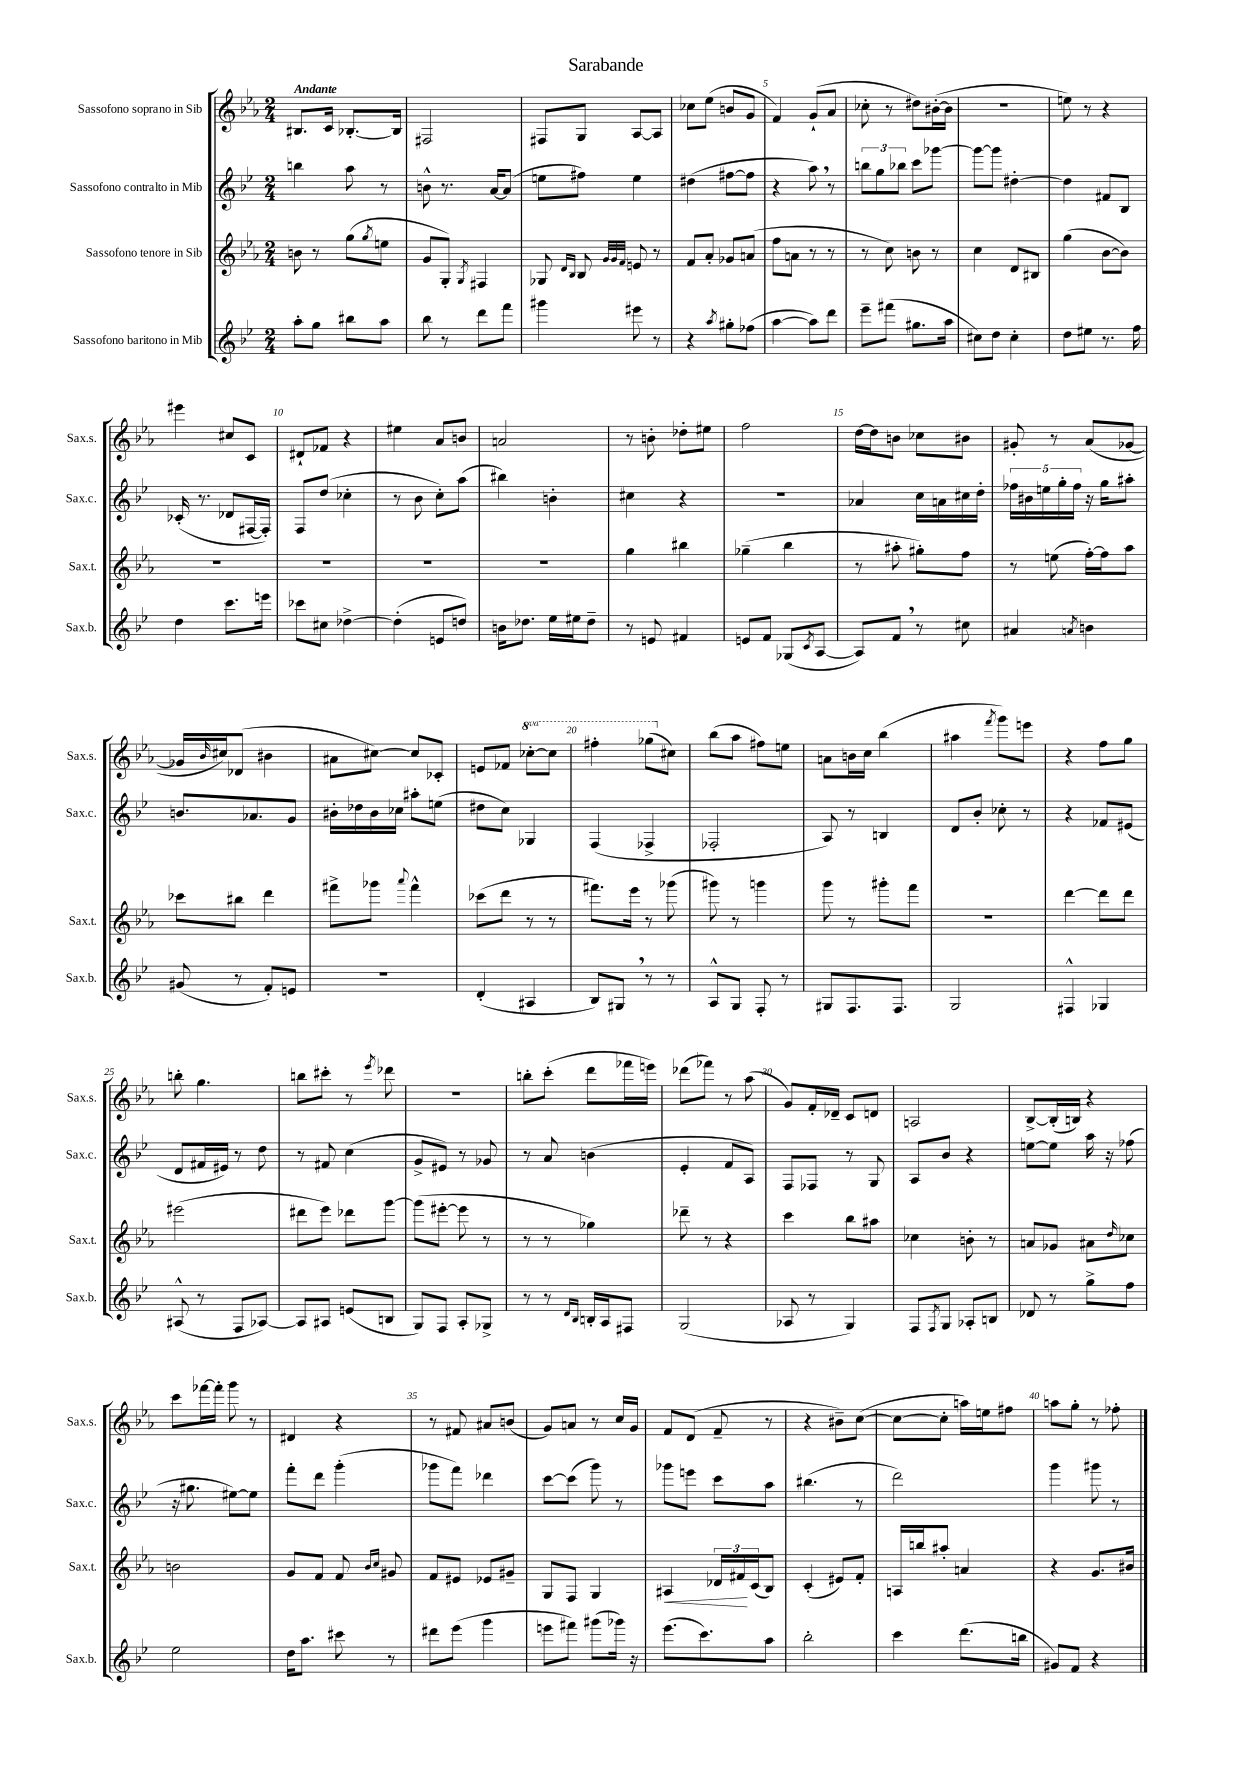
\header { title = "Sarabande" }
<<
\new StaffGroup <<
\new Staff = "s0" \with { instrumentName = "Sassofono soprano in Sib" shortInstrumentName = "Sax.s." } {
    \clef treble \key ees \major \numericTimeSignature \time 2/4 \set Staff.ottavationMarkups = #ottavation-simple-ordinals \tempo "Andante"
    bis8. c'16 bes8.~-. bes16 |
    fis2 |
    fis8 g8 aes8~ aes8 |
    ces''8 ees''8( b'8 g'8 |
    f'4) g'8-!( aes'8 |
    ces''8-. r8 dis''8) bis'16~-.( bis'16 |
    R2 |
    e''8) r8 r4 |
    eis'''4 cis''8 c'8 |
    dis'8-! fes'8 r4 |
    eis''4 aes'8 b'8 |
    a'2 |
    r8 b'8-. des''8-. eis''8 |
    f''2 |
    d''16~ d''16 b'8 ces''8 bis'8 |
    gis'8-. r8 aes'8( ges'8~ |
    ges'16 \grace { bes'16 } cis''16) des'8( bis'4 |
    ais'8 cis''8~) cis''8 ces'8-. |
    e'8 fes'8 \ottava #1 ces'''8~-. ces'''8 |
    fis'''4-. ges'''8( \ottava #0 cis''8) |
    bes''8( aes''8 fis''8) e''8 |
    a'8 b'16 c''16 bes''4( |
    ais''4 \acciaccatura { f'''8 } g'''8) e'''8 |
    r4 f''8 g''8 |
    b''8-. g''4. |
    b''8 cis'''8-. r8 \acciaccatura { ees'''8 } des'''8 |
    R2 |
    b''8-. c'''8-.( d'''8 fes'''16 e'''16) |
    des'''8( fes'''8) r8 aes''8( |
    g'8) f'16-. des'16-- c'8 d'8 |
    a2 |
    bes8~-> bes16-.( b16) r4 |
    c'''8 fes'''16~ fes'''16-. g'''8 r8 |
    dis'4 r4 |
    r8 fis'8 ais'8 b'8( |
    g'8) a'8 r8 c''16 g'16 |
    f'8 d'8( f'8-- r8 |
    r4 bis'8--) c''8~( |
    c''8~ c''8-. a''16) e''16 fis''8 |
    a''8 g''8-. r8 fes''8-. \bar "|." |
}
\new Staff = "s1" \with { instrumentName = "Sassofono contralto in Mib" shortInstrumentName = "Sax.c." } {
    \clef treble \key bes \major \numericTimeSignature \time 2/4
    b''4 a''8 r8 |
    b'8-^ r8. a'16~ a'8( |
    e''8 fis''8) e''4 |
    dis''4( fis''8~ fis''8 |
    r4 a''8) \breathe r8 |
    \tuplet 3/2 { b''8 g''8 bes''8 } c'''8 ges'''8~ |
    ges'''8~ ges'''8 dis''4~-. |
    dis''4 fis'8 bes8 |
    ces'16-.( r8. des'8 fis16~ fis16-.) |
    f8 d''8( ces''4-. |
    r8 bes'8 c''8-.) a''8( |
    bis''4) b'4-. |
    cis''4 r4 |
    r2 |
    aes'4 c''16 a'16 cis''16 d''16-. |
    \tuplet 5/4 { fes''16 bis'16 e''16 g''16-. fes''16 } r16 g''16 ais''8-. |
    b'8. aes'8. g'8 |
    bis'16-. des''16 bis'16 ces''16 ais''8-. e''8( |
    dis''8 c''8) ges4 |
    f4( fes4-> |
    fes2-. |
    a8) r8 b4 |
    d'8 bes'8-. ces''8-. r8 |
    r4 fes'8 eis'8( |
    d'8 fis'16 eis'16) r8 d''8 |
    r8 fis'8 c''4( |
    g'8-> eis'8) r8 ges'8 |
    r8 a'8 b'4( |
    ees'4-. f'8 a8) |
    f8 fes8 r8 g8 |
    a8 bes'8 r4 |
    e''8~ e''8 a''16 r16 fes''8( |
    r16 gis''8. eis''8~) eis''8 |
    f'''8-. d'''8 g'''4-.( |
    ges'''8 f'''8) des'''4 |
    c'''8~ c'''8( g'''8) r8 |
    ges'''8 e'''8 c'''8 a''8 |
    bis''4.( r8 |
    d'''2) |
    g'''4 gis'''8 r8 \bar "|." |
}
\new Staff = "s2" \with { instrumentName = "Sassofono tenore in Sib" shortInstrumentName = "Sax.t." } {
    \clef treble \key ees \major \numericTimeSignature \time 2/4
    b'8 r8 g''8( \acciaccatura { g''8 } e''8 |
    g'8 g8-.) \acciaccatura { g8 } fis4 |
    ges8 \grace { d'16 bes16 } bes8 \grace { g'32 g'32 f'32 } e'8 r8 |
    f'8 aes'8-. ges'8 a'8( |
    f''8 a'8 r8 r8 |
    r8 c''8) b'8 r8 |
    c''4 d'8 bis8 |
    g''4( bes'8~ bes'8) |
    R2 |
    R2 |
    R2 |
    R2 |
    g''4 bis''4 |
    ges''4--( bes''4 |
    r8 ais''8-. gis''8-.) f''8 |
    r8 e''8( f''16~-.) f''16 aes''8 |
    ces'''8 bis''8 d'''4 |
    fis'''8-> ges'''8 \appoggiatura { aes'''8 } fis'''4-^ |
    ces'''8( d'''8 r8 r8 |
    fis'''8.) ees'''16 r8 ges'''8( |
    gis'''8) r8 g'''4 |
    g'''8 r8 gis'''8-. f'''8 |
    r2 |
    d'''4~ d'''8 d'''8 |
    eis'''2( |
    dis'''8 ees'''8) des'''8 g'''8~ |
    g'''8( eis'''8~-. eis'''8 r8 |
    r8 r8 ges''4) |
    des'''8-- r8 r4 |
    c'''4 bes''8 ais''8 |
    ces''4 b'8-. r8 |
    a'8 ges'8 ais'8 \grace { d''16 } ces''8 |
    b'2 |
    g'8 f'8 f'8 \grace { bes'16 c''16 } gis'8 |
    f'8 eis'8 ees'8 gis'8-- |
    g8 f8 g4 |
    ais4\< \tuplet 3/2 { des'16 fis'16\! c'16( } bes8) |
    c'4-.( eis'8) f'8-. |
    a16 b''16 ais''8-. a'4 |
    r4 g'8. bis'16 \bar "|." |
}
\new Staff = "s3" \with { instrumentName = "Sassofono baritono in Mib" shortInstrumentName = "Sax.b." } {
    \clef treble \key bes \major \numericTimeSignature \time 2/4
    a''8-. g''8 bis''8 a''8 |
    bes''8 r8 d'''8 f'''8 |
    gis'''4 eis'''8 r8 |
    r4 \acciaccatura { a''8 } gis''8-. fes''8( |
    a''4~ a''8) d'''8 |
    ees'''8-- fis'''8( gis''8. a''16 |
    cis''8) d''8 cis''4-. |
    d''8 eis''8 r8. f''16 |
    d''4 c'''8. e'''16 |
    ces'''8 cis''8 des''4~-> |
    des''4-.( e'8 d''8) |
    b'16 des''8. ees''16 eis''16 des''8-- |
    r8 e'8 fis'4 |
    e'8 f'8 ges8( \acciaccatura { c'8 } a8~ |
    a8) f'8 \breathe r8 cis''8 |
    ais'4 \acciaccatura { a'8 } b'4 |
    gis'8( r8 f'8-.) e'8 |
    R2 |
    d'4-.( ais4 |
    bes8) gis8 \breathe r8 r8 |
    a8-^ g8 f8-. r8 |
    gis8 f8. f8. |
    g2 |
    fis4-^ ges4 |
    ais8-^( r8 f8 aes8~) |
    aes8 ais8 e'8( b8 |
    g8) f8 a8-. ges8-> |
    r8 r8 \grace { d'16 bes16 } b16-. a16 fis8 |
    g2( |
    aes8 r8 g4) |
    f8 \acciaccatura { f8 } g8 aes8-. b8 |
    des'8 r8 g''8-> f''8 |
    ees''2 |
    d''16 a''8. cis'''8 r8 |
    dis'''8 ees'''8( g'''4 |
    e'''8 fis'''8) gis'''8( ges'''16) r16 |
    ees'''8.( c'''8.) a''8 |
    bes''2-. |
    c'''4 d'''8.( b''16 |
    gis'8) f'8 r4 \bar "|." |
}
>>
>>
\layout { \context { \Score \override BarNumber.break-visibility = ##(#f #t #t) barNumberVisibility = #(every-nth-bar-number-visible 5) } }
